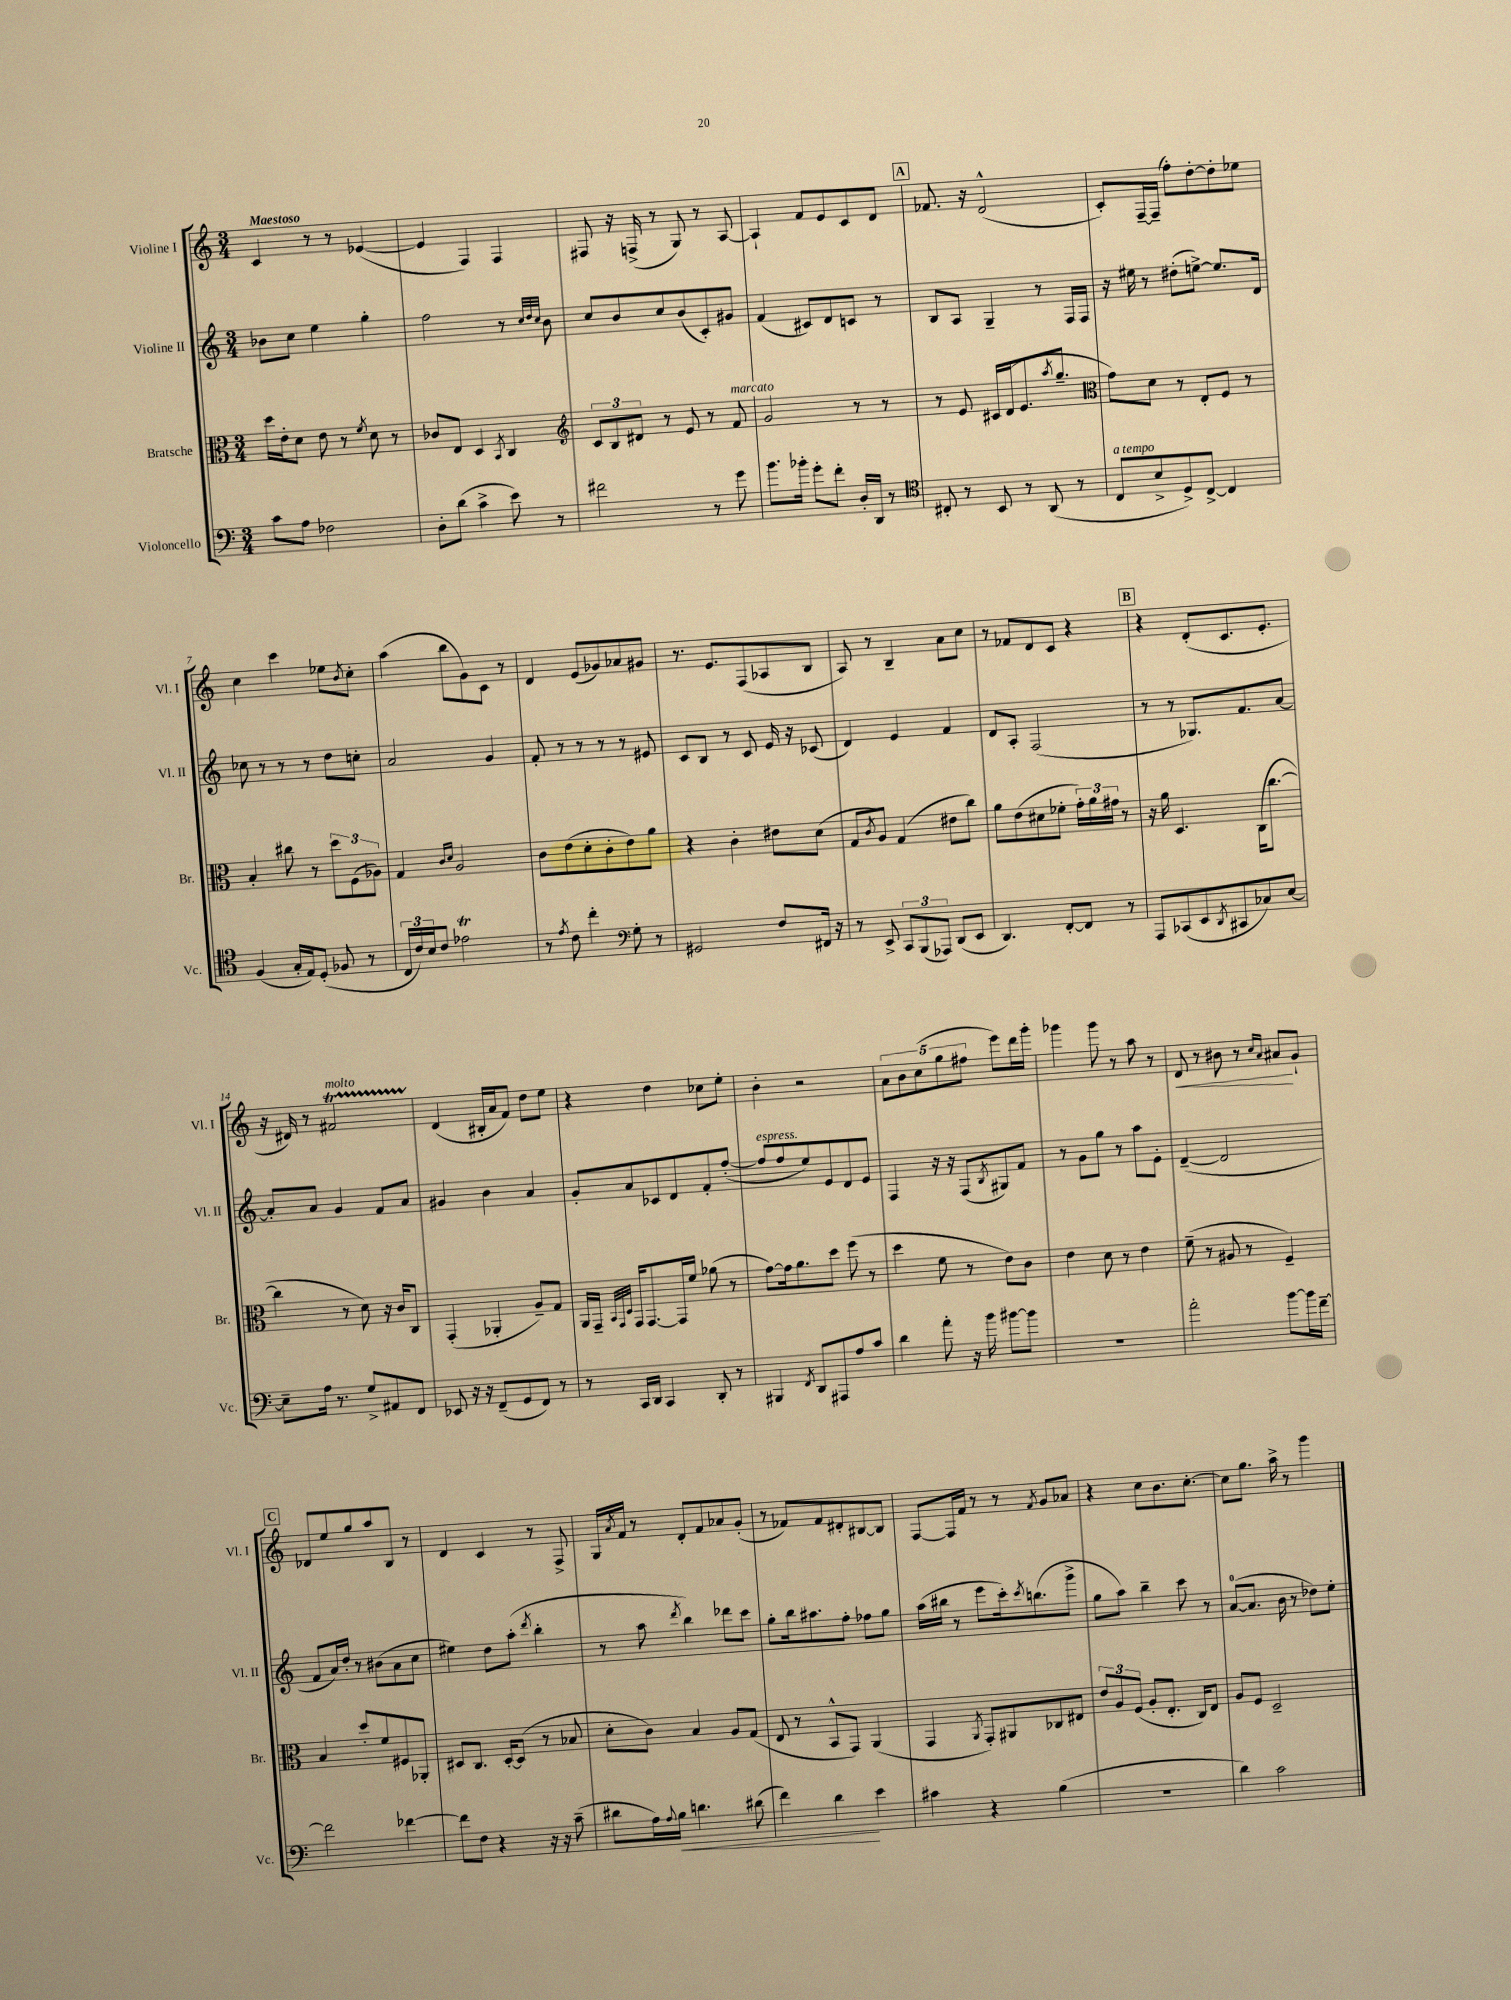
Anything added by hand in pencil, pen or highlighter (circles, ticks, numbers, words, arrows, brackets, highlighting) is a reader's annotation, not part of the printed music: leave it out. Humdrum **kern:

**kern	**kern	**kern	**kern
*staff4	*staff3	*staff2	*staff1
*clefF4	*clefC3	*clefG2	*clefG2
*k[]	*k[]	*k[]	*k[]
*M3/4	*M3/4	*M3/4	*M3/4
8c\L	16dd\LL	8b-\L	4c/
.	16e'\J	.	.
8A\J	8d\J	8cc\J	.
2F-\	8e\	4ee\	8r
.	8r	.	8r
.	8qf/	.	.
.	8d\	4gg'\	([4e-/
.	8r	.	.
=	=	=	=
8D'\L	8c-/L	2ff\	4e-/]
(8d\J	8E/J	.	.
4c^\	4D/	.	4F/)
.	8qBB/	.	.
8e\)	4C/	8r	4F/
.	.	32qqcc/LLL	.
.	.	32qqdd/	.
.	.	32qqcc/JJJ	.
8r	.	8b\	.
=	=	=	=
*	*clefG2	*	*
2f#\	12c/L	8cc/L	8F#/
.	12B/	.	.
.	.	8b/	16r
.	12d#/J	.	.
.	.	.	(16F^/
.	8r	8cc/	8r
.	8e/	(8b/	8G/)
8r	8r	8c'/)	8r
8g\	8f/	8g#/J	[8A/
=	=	=	=
8.b\L	2g/	(4f/	4A`/]
16b-'\Jk	.	.	.
8g'\L	.	8c#/L)	8f/L
8f'\J	.	8d/	8e/
16D'/LL	8r	8c/J	8c/
16DD/JJ	.	.	.
8r	8r	8r	8d/J
=	=	=	=
*clefC4	*	*	*
8C#'/	8r	8B/L	8.f-/
8r	8e/	8A/J	.
.	.	.	16r
8BB/	16c#/LL	4G~/	(2d^^/
.	(16d/J	.	.
8r	8.e/	.	.
(8AA/	.	8r	.
.	8qaa/	.	.
.	8.gg~/J	.	.
8r	.	16F/LL	.
.	.	16F/JJ	.
=	=	=	=
*	*clefC3	*	*
8C/L	8g\L)	16r	8c'/L)
.	.	16ee#\	.
8B^/	8d\J	8r	[16F~/L
.	.	.	(16F~/]JJ
8D^/)	8r	(8dd#'\L	8ff'\L)
[8C^/J	8E'/L	[8ee^\J)	[8dd'\
4C/]	8F/J	8.ee/]L	8dd'\]
.	8r	.	8ee-\J
.	.	16d/Jk	.
=	=	=	=
(4F/	4B'/	8cc-\	4cc\
.	.	8r	.
16G'/LL	8cc#\	8r	4ccc\
16E/J)	.	.	.
(8D'/J	8r	8r	.
8F-/	12dd\L	8dd\L	8ee-\L
.	(12F\	.	.
.	.	.	8qb/
8r	.	8cc'\J	8cc'\J
.	12A-\J)	.	.
=	=	=	=
24C/LL	4G/	2a/	(4aa\
24c/)	.	.	.
24B/J	.	.	.
8c/J	.	.	.
.	16qqc/LL	.	.
.	16qqd/JJ	.	.
2e-\	2A/	.	8bb\L
.	.	.	8g\)
.	.	4g/	8c\J
.	.	.	8r
=	=	=	=
8r	8c\L	8f'/	4d/
8qe/	.	.	.
8c\	(8e\	8r	.
4cc'\	8d'\	8r	(8e/L
.	8c'\	8r	8g-/)
*clefF4	*	*	*
8G'\	8e\)	8r	8a-/
8r	8a\J	8e#/	8g#/J
=	=	=	=
2GG#/	4r	8c/L	8.r
.	.	8B/J	.
.	.	.	8.e/L
.	4c'\	8r	.
.	.	8c/	(8F/
8F/L	8e#\L	16e/	8A-/
.	.	16r	.
16FF#/Jk	(8d\J	(8c-/	8B/J
16r	.	.	.
=	=	=	=
8r	8G/L	4d/)	8A/)
.	8qc/	.	.
8EE^/	8A/J)	.	8r
12CC/L	(4G/	4e/	4B~/
(12BBB/	.	.	.
12AAA-/J)	.	.	.
(8DD/L	8e#\L	4f/	8a\L
8EE/J	8cc\J)	.	8cc\J
=	=	=	=
4.DD/)	8a\L	8d/L	8r
.	(8e\	8A'/J	8f-/L
.	8d#\	(2F/	8d/
[8FF'/L	8f-'\J	.	8c/J
8FF/]J	24g'\LL)	.	4r
.	24a\	.	.
.	24g#\JJ	.	.
8r	8r	.	.
=	=	=	=
8AAA/L	16r	8r	4r
.	16a\	.	.
(8CC-/	4.D/	8r	.
8EE/	.	8.G-/L)	(8d'/L
8qDD/	.	.	.
8CC#/	.	.	8.c/
.	.	8.f/	.
8C-/)	(16C\LK	.	.
.	[8.cc\J	.	8.e'/J
[8E/J	.	[8a/J	.
=	=	=	=
8E~\]L	4cc\]	8a'/]L	16r
.	.	.	16d#/)
16A\Jk	.	8a/J	8r
8.r	.	.	.
.	8r	4g/	2f#/
8G^/L	8d\)	.	.
8AA#/	16r	8f/L	.
.	16c/LK	.	.
8FF/J	8C/J	8a/J	.
=	=	=	=
8EE-/	(4GG'/	4g#/	(4d/
16r	.	.	.
16r	.	.	.
(8FF~/L	4AA-'/	4b\	16B#'/LL
.	.	.	16a/J
8GG/	.	.	8f/J)
8FF/J)	8A~/L)	4a/	8dd\L
8r	8G/J	.	8ee\J
=	=	=	=
8r	16AA/LL	8g'/L	4r
.	16GG~/JJ	.	.
.	32qqBB/LLL	.	.
.	32qqGG/	.	.
.	32qqD/JJJ	.	.
16CC/LL	16GG/LK	8a/	.
16DD/JJ	[8.GG/	.	.
4CC/	.	8c-/	4dd\
.	16GG/]L	8d/	.
.	16f/JJ	.	.
8DD'/	(8a-\	8f'/	8cc-\L
8r	8r	([8ff'/J	8ee'\J
=	=	=	=
4BBB#/	[8g\L)	8ff/]L	4b'\
.	16g\]k	8ff/	.
.	8.a\	.	.
8qFF/	.	.	.
8DD/L	.	8ee/)	2r
8AAA#/	8dd\J	8e/	.
8A/	(8ff\	8d/	.
8c/J	8r	8e/J	.
=	=	=	=
4d\	4dd\	4F/	10a\L
.	.	.	10b\
.	.	.	(10cc\
8a'\	8f\	16r	.
.	.	.	10gg\
.	.	16r	.
16r	8r	(8F/L	.
.	.	.	10ff#\J
16b\	.	.	.
.	.	8qB/	.
[8b#\L	8e\L)	8G#/)	8eee\L)
8b#\]J	8c\J	8f/J	16ddd\L
.	.	.	16ggg'\JJ
=	=	=	=
2.r	4e\	8r	4ggg-\
.	.	8g\L	.
.	8d\	8gg\J	8ggg-\
.	8r	8r	8r
.	4e\	8aa\L	8aa\
.	.	8e'\J	8r
=	=	=	=
2a'\	(8f~\	([4d~/	8d/
.	8r	.	8r
.	8A#/	2d/]	8b#\
.	8r	.	8r
.	.	.	16qqcc/LL
.	.	.	16qqa/JJ
[8b\L	4F~/)	.	8a#/L
16b\]L	.	.	8g`/J
[16f~\JJ	.	.	.
=	=	=	=
2f\]	4B/	8f/L	8d-/L
.	.	16a/L)	8ee/
.	.	16dd'/JJ	.
.	8dd'/L	8r	8gg/
.	8f/	(8b#\L	8aa/
[4f-\	8F#/	8a\	8B/J
.	8AA-'/J	8cc\J	8r
=	=	=	=
8f-\]L	8D#/L	4ee#\)	4d/
8F\J	8.C/J	.	.
4r	.	8dd\L	4c/
.	[16D#'/LK	.	.
.	(8D#/]J	(8aa'\J	.
.	.	8qddd/	.
16r	8r	4bb'\	8r
16r	.	.	.
(8c~\	8B-/	.	8F^/
=	=	=	=
8d#\L	8d'\L	8r	16G/LL
.	.	.	8qa/
.	.	.	16f/JJ
16A\L)	8c\J)	8aa\	8r
8qqA/	.	.	.
16B\JJ	.	.	.
.	.	8qddd/	.
4.d\	4B/	4bb\)	8d'/L
.	.	.	8f/
.	8A/L	8ddd-\L	8a-/
(8d#\	(8G/J	8ccc\J	(8g'/J
=	=	=	=
4f\)	8E/	8gg'\L	8r
.	8r	16bb\k	8f-/L)
.	.	8.aa#\	.
4d\	8BB^^/L	.	8f-/
.	8GG/J)	8ff'\J	8d#'/
4e\	(4AA/	8ff-\L	[8B#/
.	.	8gg\J	8B#/]J
=	=	=	=
4c#\	4GG/	(16aa\LL	[8F/L
.	.	16bb#\JJ	.
.	.	8r	16F/]L
.	.	.	16f/JJ
.	8qAA/	.	.
4r	8GG'/L)	8eee\L	8r
.	8AA#/	16ccc'\k)	8r
.	.	8qccc/	.
.	.	(8.bb\	.
.	.	.	8qf/
(4B\	8C-/	.	8g/L
.	8E#/J	8ggg^\J	8a-/J
=	=	=	=
2.r	12e/L	8gg\L	4r
.	12A/	.	.
.	.	8aa\J)	.
.	(12F/J	.	.
.	8A'/L	4bb~\	8cc\L
.	8.E'/J	.	8.b\
.	.	8ccc\	.
.	16C/LK)	.	[8.cc'\J
.	8E/J	8r	.
=	=	=	=
4d\)	8A/L	([8a/L	8cc\]L
.	8F/J	8.a/]J	8.gg\J
2c\	2D~/	.	.
.	.	16b\	16aa^\
.	.	8r	8r
.	.	8dd-\L)	4ggg\
.	.	8ee'\J	.
==	==	==	==
*-	*-	*-	*-
